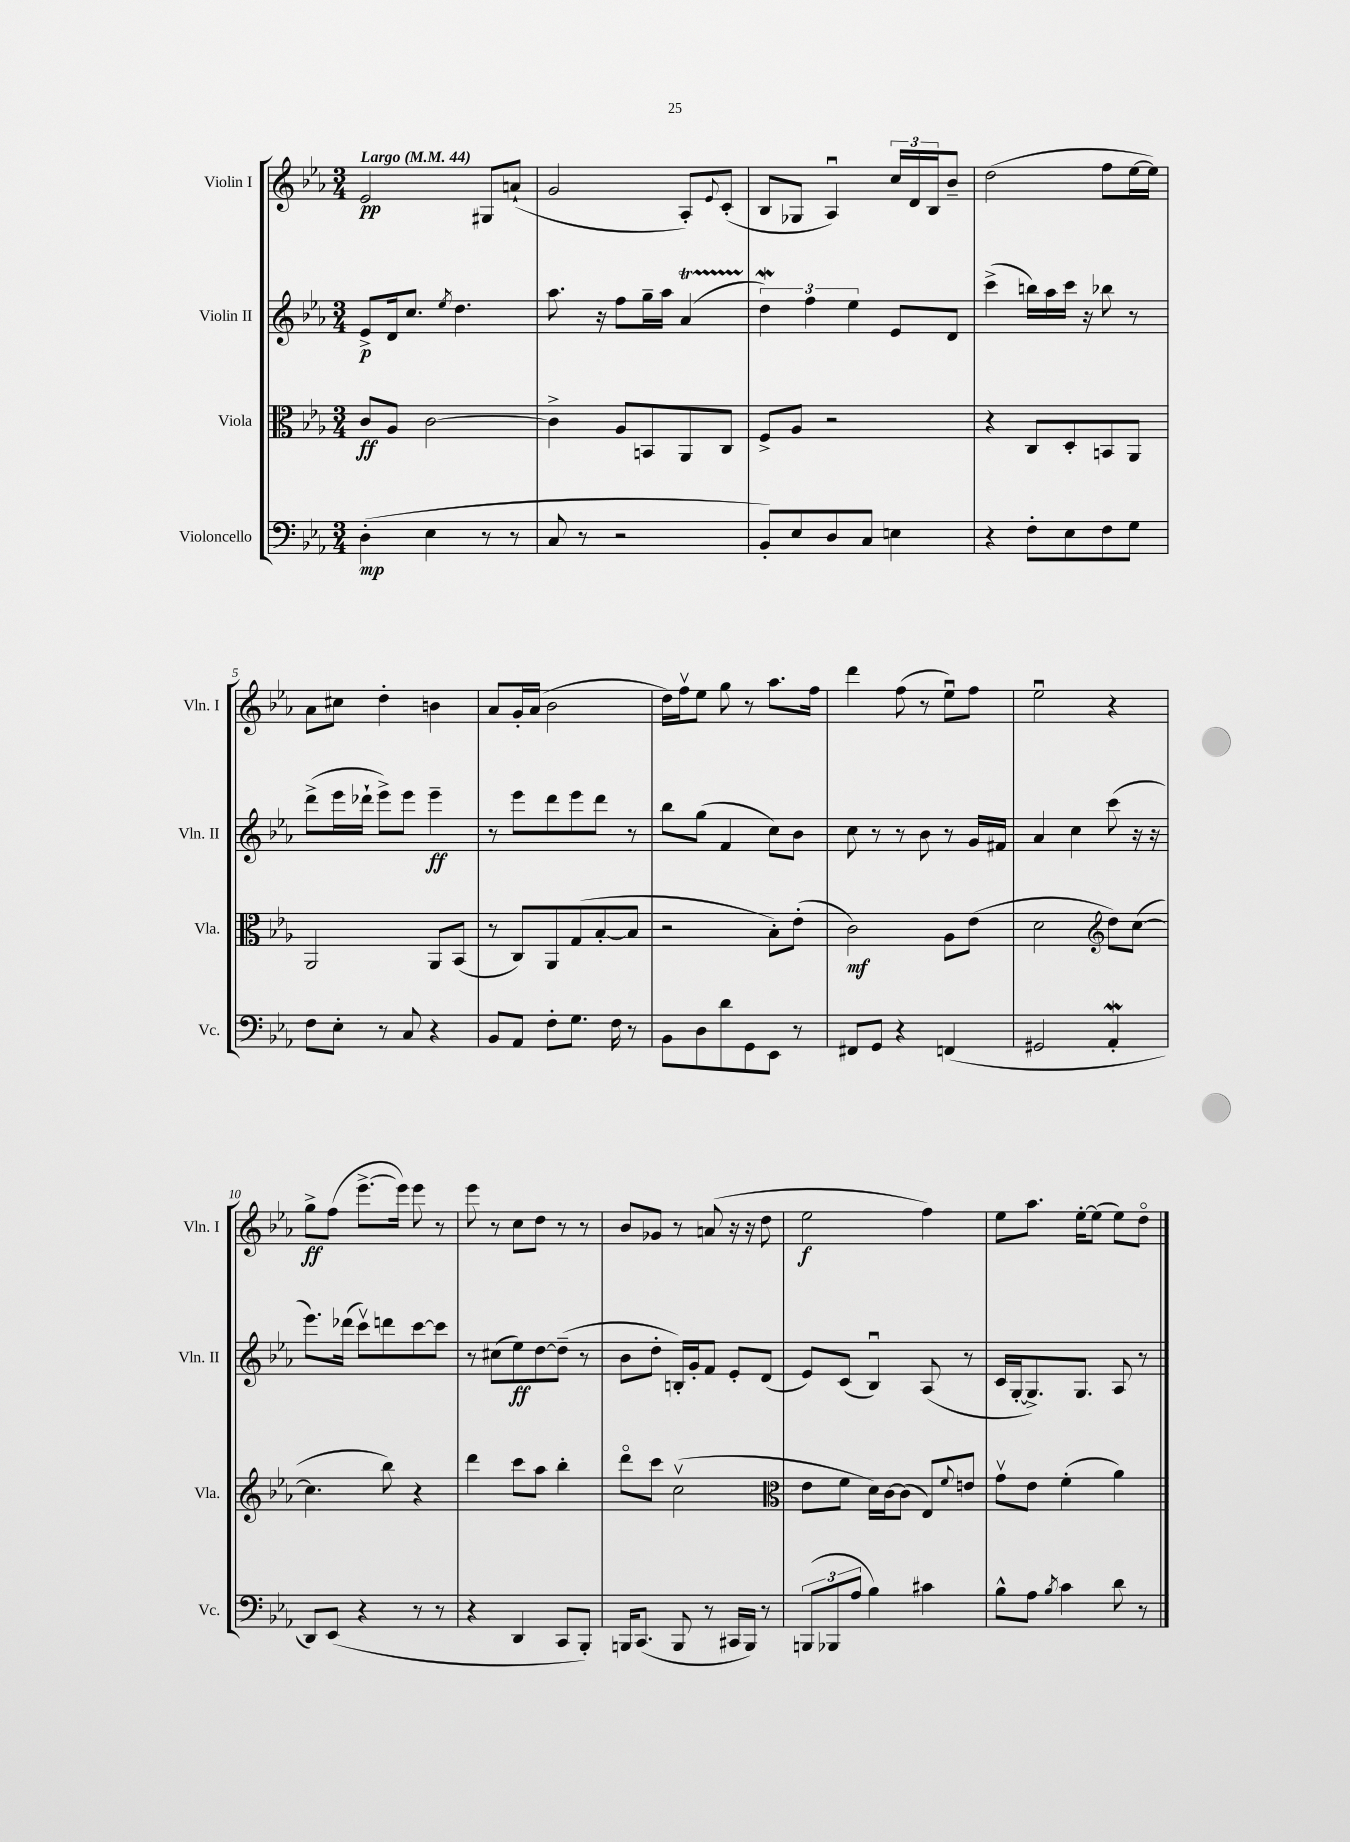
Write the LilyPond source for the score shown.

<<
\new StaffGroup <<
\new Staff = "s0" \with { instrumentName = "Violin I" shortInstrumentName = "Vln. I" } {
    \clef treble \key ees \major \numericTimeSignature \time 3/4 \tempo "Largo" 4 = 44
    ees'2\pp gis8 a'8-!( |
    g'2 aes8-.) \appoggiatura { ees'8 } c'8-.( |
    bes8 ges8 aes4\downbow) \tuplet 3/2 { c''16 d'16 bes16 } bes'8-- |
    d''2( f''8 ees''16~ ees''16) |
    aes'8 cis''8 d''4-. b'4 |
    aes'8 g'16-. aes'16( bes'2 |
    d''16) f''16\upbow ees''8 g''8 r8 aes''8. f''16 |
    d'''4 f''8( r8 ees''8\downbow) f''8 |
    ees''2\downbow r4 |
    g''8->\ff f''8( ees'''8.~-> ees'''16) ees'''8 r8 |
    ees'''8 r8 c''8 d''8 r8 r8 |
    bes'8 ges'8 r8 a'8( r16 r16 d''8 |
    ees''2\f f''4) |
    ees''8 aes''8. ees''16~-. ees''8( ees''8) d''8\flageolet \bar "|." |
}
\new Staff = "s1" \with { instrumentName = "Violin II" shortInstrumentName = "Vln. II" } {
    \clef treble \key ees \major \numericTimeSignature \time 3/4
    ees'8->\p d'16 c''8. \acciaccatura { ees''8 } d''4. |
    aes''8. r16 f''8 g''16-- aes''16 aes'4\startTrillSpan( |
    \tuplet 3/2 { d''4\mordent\stopTrillSpan) f''4 ees''4 } ees'8 d'8 |
    c'''4->( b''16) aes''16 c'''16 r16 bes''8 r8 |
    d'''8->( ees'''16 des'''16-! ees'''8->) ees'''8 ees'''4--\ff |
    r8 ees'''8 d'''8 ees'''8 d'''8 r8 |
    bes''8 g''8( f'4 c''8) bes'8 |
    c''8 r8 r8 bes'8 r8 g'16 fis'16 |
    aes'4 c''4 c'''8( r16 r16 |
    ees'''8.) des'''16( c'''8\upbow) d'''8 c'''8~ c'''8 |
    r8 cis''8( ees''8\ff) d''8~ d''8--( r8 |
    bes'8 d''8-. b16-.) g'16-. f'8 ees'8-. d'8( |
    ees'8) c'8( bes4\downbow) aes8( r8 |
    c'16 g16~-. g8.->) g8. aes8 r8 \bar "|." |
}
\new Staff = "s2" \with { instrumentName = "Viola" shortInstrumentName = "Vla." } {
    \clef alto \key ees \major \numericTimeSignature \time 3/4
    c'8\ff aes8 c'2~ |
    c'4-> aes8 b,8 aes,8 c8 |
    f8-> aes8 r2 |
    r4 c8 d8-. b,8 aes,8 |
    aes,2 aes,8 bes,8( |
    r8 c8) aes,8 g8( bes8~-. bes8 |
    r2 bes8-.) ees'8-.( |
    c'2\mf) aes8 ees'8( |
    d'2 \clef treble d''8) c''8~( |
    c''4. bes''8) r4 |
    d'''4 c'''8 aes''8 bes''4-. |
    d'''8\flageolet c'''8 c''2\upbow( |
    \clef alto ees'8 f'8 d'16) c'16~ c'8( ees8) \appoggiatura { f'8 } e'8 |
    g'8\upbow ees'8 f'4-.( aes'4) \bar "|." |
}
\new Staff = "s3" \with { instrumentName = "Violoncello" shortInstrumentName = "Vc." } {
    \clef bass \key ees \major \numericTimeSignature \time 3/4
    d4-.\mp( ees4 r8 r8 |
    c8 r8 r2 |
    bes,8-.) ees8 d8 c8 e4 |
    r4 f8-. ees8 f8 g8 |
    f8 ees8-. r8 c8 r4 |
    bes,8 aes,8 f8-. g8. f16 r8 |
    bes,8 d8 d'8 g,8 ees,8 r8 |
    fis,8 g,8 r4 f,4( |
    gis,2 aes,4-.\mordent |
    d,8) ees,8( r4 r8 r8 |
    r4 d,4 c,8 bes,,8-.) |
    b,,16 c,8.( b,,8 r8 cis,16 b,,16) r8 |
    \tuplet 3/2 { b,,8( bes,,8 aes8 } bes4) cis'4 |
    bes8-^ aes8 \acciaccatura { bes8 } c'4 d'8 r8 \bar "|." |
}
>>
>>
